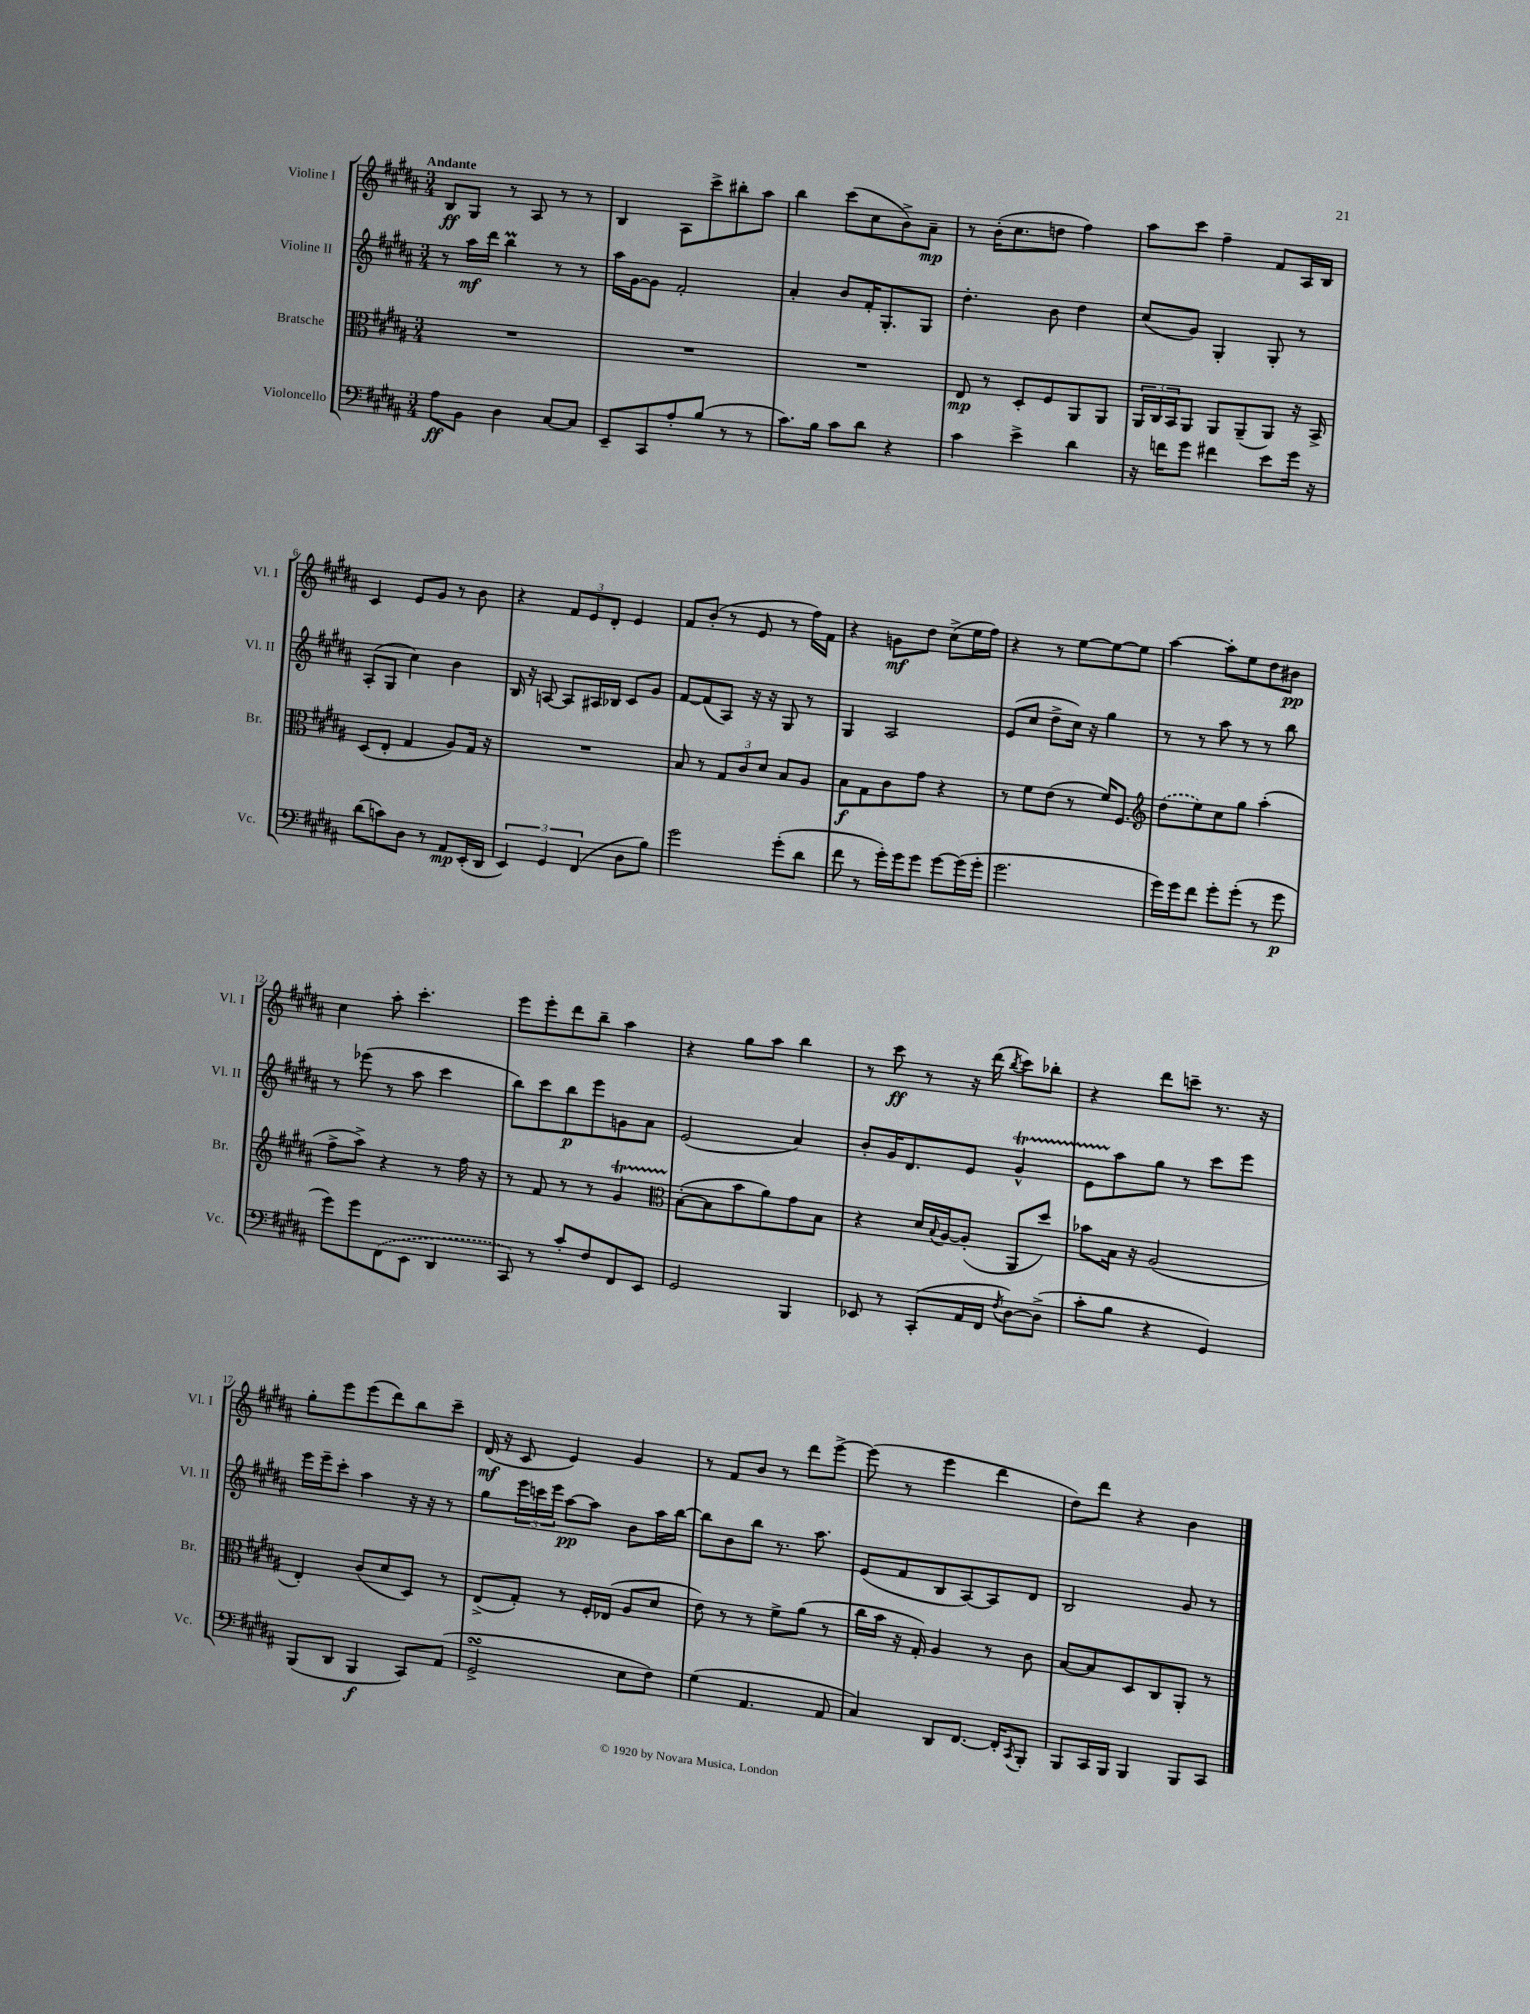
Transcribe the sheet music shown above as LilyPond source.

<<
\new StaffGroup <<
\new Staff = "s0" \with { instrumentName = "Violine I" shortInstrumentName = "Vl. I" } {
    \clef treble \key b \major \numericTimeSignature \time 3/4 \tempo "Andante"
    b8\ff gis8 r8 ais8 r8 r8 |
    b4 ais8 cis'''8-> bis''8-. ais''8 |
    b''4 cis'''8( cis''8 b'8->) ais'8--\mp |
    r8 b'16-.( cis''8. d''8 fis''4) |
    ais''8 cis'''8 fis''4-- fis'8 ais16 b16 |
    cis'4 e'8 gis'8 r8 b'8 |
    r4 \tuplet 3/2 { fis'8 e'8 dis'8-. } e'4 |
    fis'8 b'8-.( r8 e'8 r8 fis''16) fis'16 |
    r4 g'8\mf dis''8 cis''8->( e''16 fis''16) |
    r4 r8 e''8~ e''8~ e''8 |
    ais''4~ ais''8-. e''8 dis''8 bis'8\pp |
    cis''4 ais''8-. cis'''4.-. |
    e'''8 e'''8-. dis'''8 b''8-- ais''4 |
    r4 gis''8 ais''8 b''4 |
    r8 cis'''8\ff r8 r16 dis'''16( \acciaccatura { b''8 } cis'''8) bes''8-. |
    r4 dis'''8 c'''8-- r8. r16 |
    gis''8-. e'''8 e'''8( dis'''8) b''8 cis'''8-- |
    dis'16\mf( r16 cis'8 e'4) gis'4 |
    r8 fis'8 b'8 r8 dis'''8 e'''8~-> |
    e'''8( r8 e'''4 dis'''4 |
    dis''8) dis'''8 r4 b'4 \bar "|." |
}
\new Staff = "s1" \with { instrumentName = "Violine II" shortInstrumentName = "Vl. II" } {
    \clef treble \key b \major \numericTimeSignature \time 3/4
    r8 ais''16\mf dis'''16 b''4\prall r8 r8 |
    ais''16 gis'16~ gis'8 fis'2-. |
    ais'4-. b'8 fis'16-. gis8.-. gis8 |
    dis''4.-. b'8 dis''4 |
    cis''8( gis'8) gis4-. gis8-. r8 |
    ais8-.( gis8 cis''4) b'4 |
    b16 r16 a8~ a8 ais16 bes16 cis'8 gis'8 |
    fis'8~ fis'8( ais8) r16 r16 gis8 r8 |
    gis4 ais2 |
    e'8( cis''8 dis''8-> cis''16) r16 gis''4 |
    r8 r8 ais''8 r8 r8 b''8 |
    r8 ees'''8( r8 ais''8 cis'''4 |
    b''8) cis'''8 b''8\p e'''8 g'8 ais'8 |
    e'2( ais'4) |
    b'8-. gis'16 dis'8. e'8 gis'4-^\startTrillSpan |
    e'8 ais''8\stopTrillSpan gis''8 r8 cis'''8 e'''8 |
    e'''16 e'''16-- cis'''8-. ais''4 r16 r16 r8 |
    gis''8 \tuplet 3/2 { e'''16 c'''16 e'''16 } ais''8~\pp ais''8 b'8 ais''16 b''16~ |
    b''8 b'8 b''8 r8. ais''8. |
    e'8( fis'8 b8 ais8~) ais8 dis'8 |
    b2 gis'8 r8 \bar "|." |
}
\new Staff = "s2" \with { instrumentName = "Bratsche" shortInstrumentName = "Br." } {
    \clef alto \key b \major \numericTimeSignature \time 3/4
    R2. |
    R2. |
    R2. |
    e8\mp r8 dis8-. fis8 ais,8 ais,8 |
    \tuplet 3/2 { ais,16 cis16 b,16 } ais,8 ais,8 ais,8--( ais,8) r16 b,16-> |
    dis8( e8-. gis4 ais8) gis16 r16 |
    R2. |
    b8 r8 \tuplet 3/2 { gis8 cis'8 dis'8 } b8 ais8 |
    b8\f gis8 cis'8 gis'8 r4 |
    r8 fis'8 e'8( r8 fis'16) fis8. |
    \clef treble \once \slurDashed dis''8( e''8) cis''8 gis''8 ais''4-.( |
    fis''8-> ais''8->) r4 r8 fis''16 r16 |
    r8 fis'8 r8 r8 gis'4\startTrillSpan |
    \clef alto b8~-.\stopTrillSpan( b8 b'8 ais'8) gis'8 b8 |
    r4 dis'16 \appoggiatura { b8 } ais16~ ais8-.( ais,8 dis''8) |
    bes'8 b16 r16 ais2( |
    e4-.) cis'8( dis'8 dis8) r8 |
    e8->( gis8-.) r8 fis16-. ees16( ais8 dis'8 |
    e'8) r8 r8 fis'8-> ais'8( r8 |
    cis''16 b'16 r16 gis16-.) ais4 r8 cis'8 |
    b8~ b8 dis8 cis8 ais,8-. r8 \bar "|." |
}
\new Staff = "s3" \with { instrumentName = "Violoncello" shortInstrumentName = "Vc." } {
    \clef bass \key b \major \numericTimeSignature \time 3/4
    ais8\ff b,8 dis4 cis8~ cis8 |
    e,8-- cis,8 ais8-. b8( r8 r8 |
    cis'8.) b16 cis'8 dis'8 r4 |
    cis'4 e'4-> dis'4 |
    r16 f'16 gis'8 fis'4 e'8 gis'16 r16 |
    dis'8( c'8) dis8 r8 ais,8\mp e,16-.( dis,16 |
    \tuplet 3/2 { e,4) gis,4 fis,4( } dis8 b8) |
    gis'2 gis'8-.( dis'8 |
    fis'8 r8 gis'16-.) gis'16 gis'8 gis'8~ gis'16( gis'16-. |
    gis'2. |
    gis'16) gis'16 fis'8 gis'8-. gis'8-.( r8 gis'8\p |
    gis'8) gis'8 \once \slurDashed fis,8( e,8 dis,4 |
    cis,8) r8 cis'8-. fis8 fis,8 e,8 |
    gis,2 b,,4 |
    ees,8 r8 cis,8-.( ais,16 fis,16 \acciaccatura { fis8 } dis8~) dis8->( |
    cis'8-. b8 r4 gis,4) |
    b,,8( dis,8 b,,4\f cis,8) ais,8( |
    gis,2->\turn e8 fis8) |
    gis4( ais,4. ais,8 |
    cis4) dis,8 fis,8.~ fis,16-. \acciaccatura { cis,8 } b,,8-. |
    b,,8 cis,16 b,,16 b,,4 b,,8 cis,8 \bar "|." |
}
>>
>>
